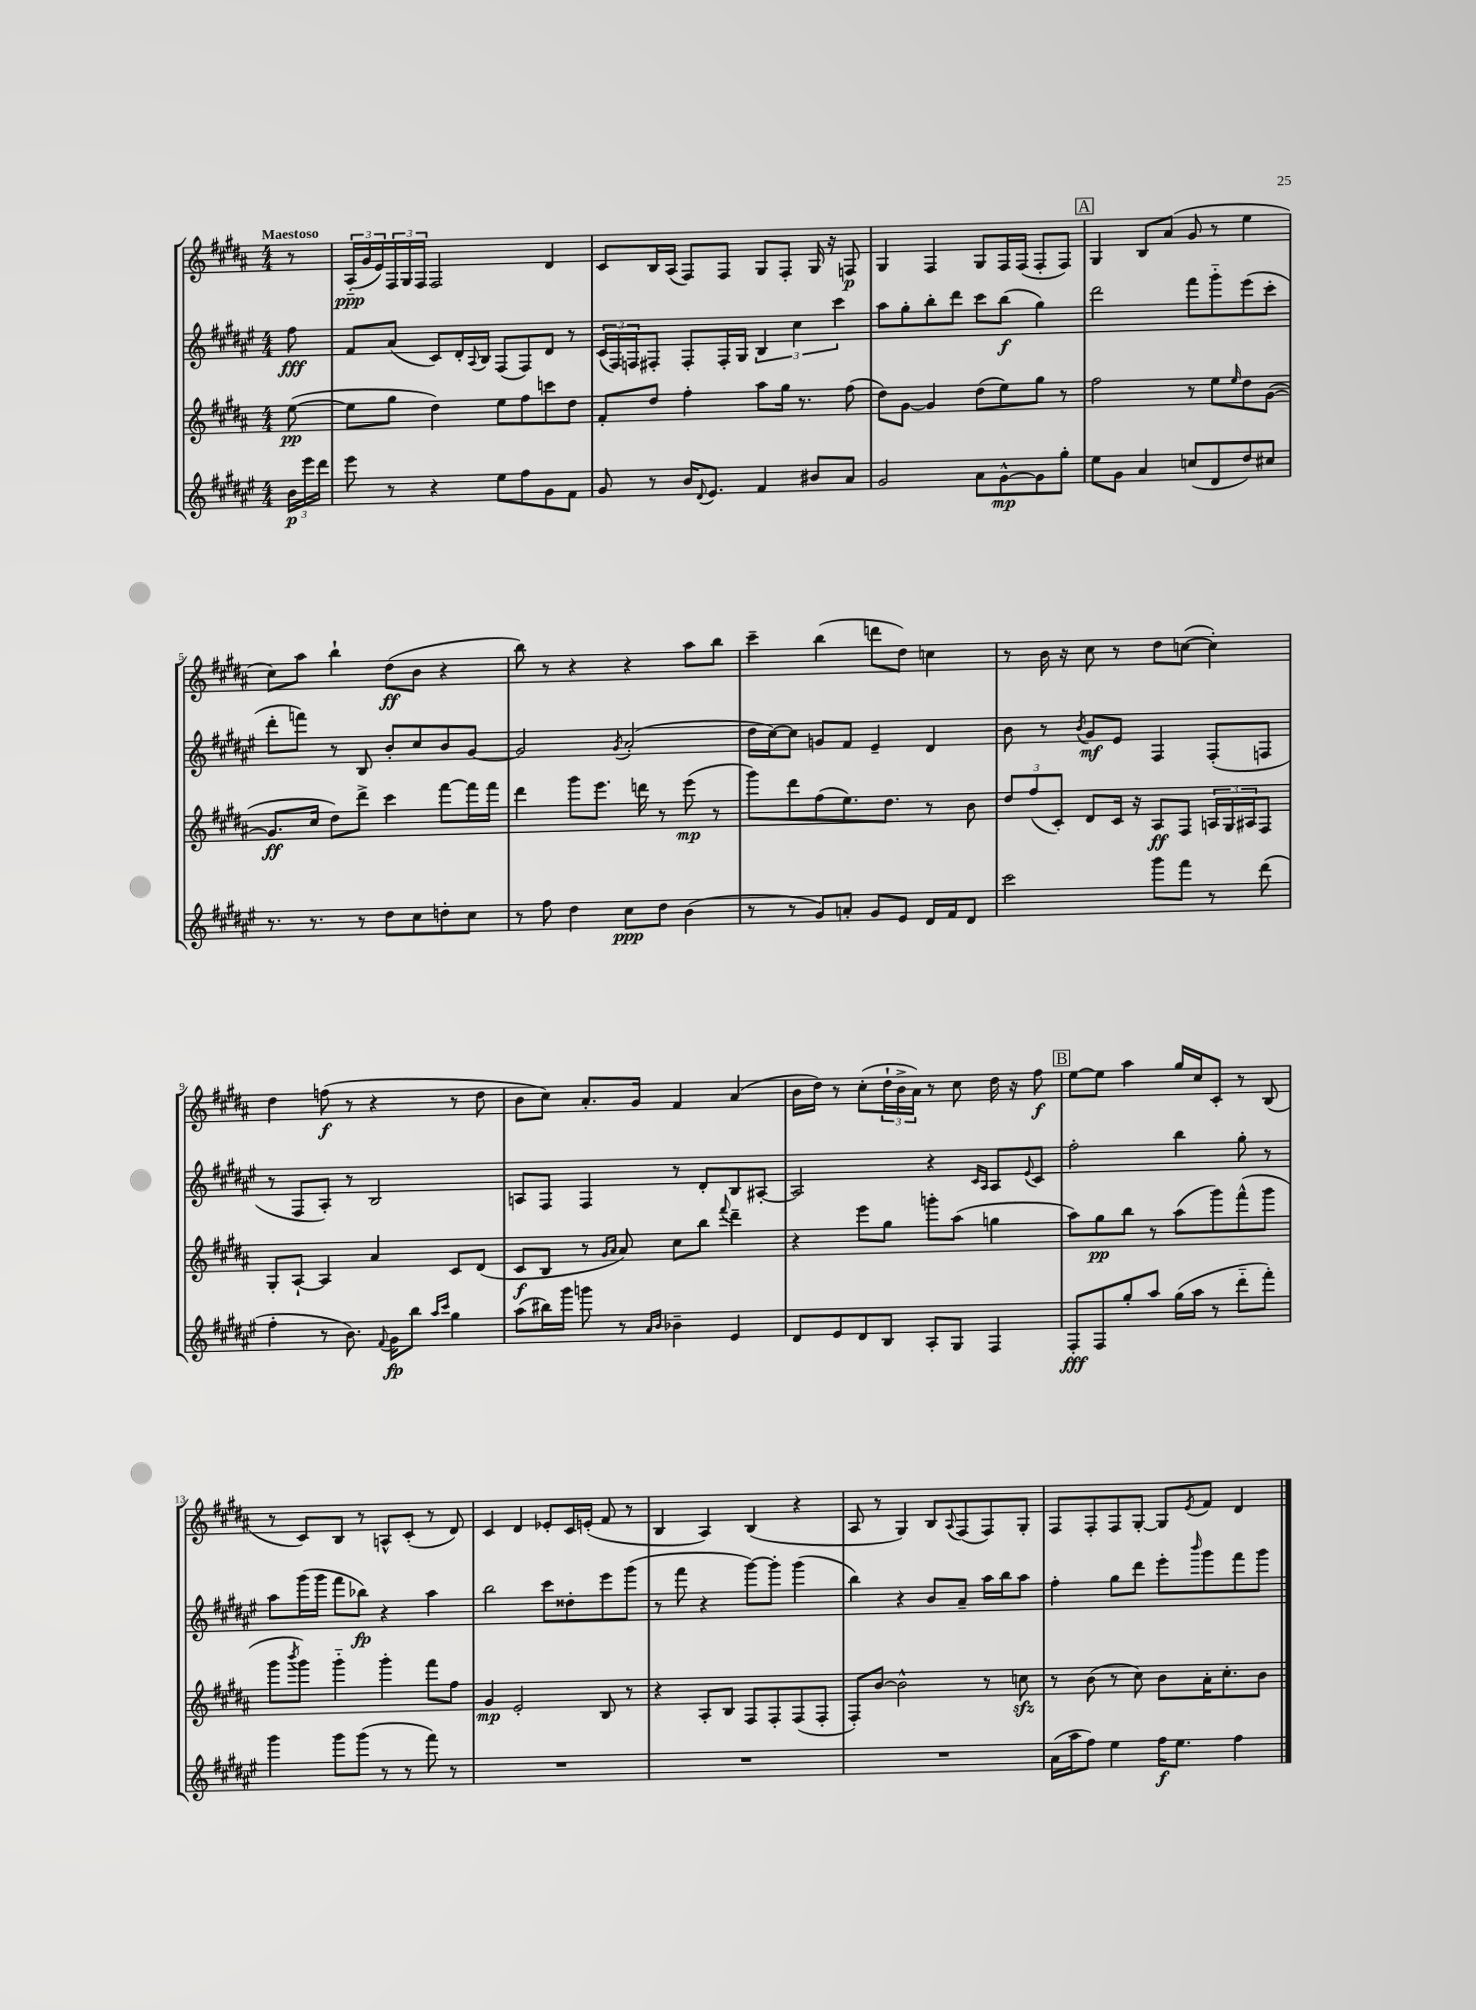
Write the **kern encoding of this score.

**kern	**kern	**kern	**kern
*staff4	*staff3	*staff2	*staff1
*clefG2	*clefG2	*clefG2	*clefG2
*k[f#c#g#d#a#e#]	*k[f#c#g#d#a#]	*k[f#c#g#d#a#e#]	*k[f#c#g#d#a#]
*M4/4	*M4/4	*M4/4	*M4/4
24b\LL	([8ee\	8ff#\	8r
24eee#\	.	.	.
24ddd#\JJ	.	.	.
=	=	=	=
8eee#\	8ee\]L	8f#/L	(24A#'~/LL
.	.	.	24g#/
.	.	.	24e/)
8r	8gg#\J	(8a#/J	24F#/
.	.	.	24G#/
.	.	.	24F#/JJ
4r	4dd#\)	8c#/L)	2F#/
.	.	16d#'/L	.
.	.	8qqA#/	.
.	.	16B/JJ	.
8ee#\L	8ee\L	(8F#/L	.
8ff#\	8ff#\	8F#/)	.
8g#\	8ccc\	8d#/J	4d#/
8f#\J	8dd#\J	8r	.
=	=	=	=
8g#/	8f#'/L	(24c#/LL	8c#/L
.	.	24F#/)	.
.	.	24F/J	.
8r	8dd#/J	8F#'/J	16B/L
.	.	.	(16A#/JJ
16b/LK	4ff#'\	8F#'/L	8F#/L)
8qqd#/	.	.	.
8.e#/J	.	.	.
.	.	16F#'/L	8F#/J
.	.	16G#/JJ	.
4f#/	8aa#\L	6B/	8G#/L
.	16gg#\Jk	.	8F#'/J
.	.	6cc#\	.
.	8.r	.	.
8b#/L	.	.	16G#/
.	.	.	16r
.	.	6ccc#\	.
8a#/J	(8ff#\	.	8F/
=	=	=	=
2g#/	8dd#\L)	8aa#\L	4G#/
.	[8g#\J	8gg#'\	.
.	4g#/]	8bb'\	4F#/
.	.	8ddd#\J	.
8a#\L	(8dd#\L	8ccc#\L	8G#/L
[8g#^^\	8ee\)	(8bb\J	16F#/L
.	.	.	(16F#/JJ
8g#\]	8gg#\J	4gg#\)	8F#'/L
8gg#'\J	8r	.	8F#/J)
=	=	=	=
8ee#\L	2ff#\	2ddd#\	4G#/
8g#\J	.	.	.
4a#/	.	.	8B/L
.	.	.	(8a#/J
(8cc/L	8r	8fff#\L	8g#/
8d#/	8ee\L	8ggg#'~\	8r
.	16qqee/	.	.
8dd#/)	8dd#\	(8eee#\	4ee\
8cc#/J	([8g#\J	8ccc#'\J	.
=	=	=	=
8.r	8.g#/]L	8ddd#'\L	8cc#\L)
.	.	8fff\J)	8aa#\J
8.r	16cc#/Jk	.	.
.	8dd#\L)	8r	4bb`\
8r	8ddd#^\J	8B/	.
8dd#\L	4ccc#\	8b'/L	(8dd#\L
8cc#\	.	8cc#/	8b\J
8dd'\	[8fff#\L	8b/	4r
8cc#\J	16fff#\]L	[8g#/J	.
.	16fff#\JJ	.	.
=	=	=	=
8r	4ddd#\	2g#/]	8bb\)
8ff#\	.	.	8r
4dd#\	8ggg#\L	.	4r
.	8.eee\J	.	.
.	.	8qg#/	.
8cc#\L	.	(2a#'/	4r
.	16ddd\	.	.
8dd#\J	8r	.	.
(4b\	(8eee\	.	8aa#\L
.	8r	.	8bb\J
=	=	=	=
8r	8ggg#\L)	16dd#\LL	4ccc#~\
.	.	[16cc#\J)	.
8r	8ddd#\	8cc#\]J	.
8g#/L)	(8ff#\	8g/L	(4bb\
8a'/J	8.ee\)	8f#/J	.
8g#/L	.	4e#~/	8ddd\L
.	8.dd#\J	.	.
8e#/J	.	.	8dd#\J)
16d#/LL	8r	4d#/	4cc\
16f#/J	.	.	.
8d#/J	8b\	.	.
=	=	=	=
2ccc#\	12dd#/L	8b\	8r
.	(12ff#/	.	.
.	.	8r	16b\
.	12c#'/J)	.	.
.	.	.	16r
.	.	8qb/	.
.	8d#/L	8g#/L	8cc#\
.	16c#/Jk	8e#/J	8r
.	16r	.	.
8ggg#\L	8A#/L	4F#/	8dd#\L
8fff#\J	8F#/J	.	([8cc\J
8r	24A/LL	(8F#'/L	4cc'\])
.	24G#/	.	.
.	24A#/J	.	.
(8ddd#\	8F#/J	8F/J	.
=	=	=	=
4ff#'\	8G#'/L	8r	4dd#\
.	[8A#`/J	8F#/L	.
8r	4A#/]	8A#'/J)	(8ff\
8.b\)	.	8r	8r
.	4a#/	2B/	4r
8qqf#/	.	.	.
16g#\LK	.	.	.
8bb\J	.	.	.
16qqaa#/LL	.	.	.
16qqccc#/JJ	.	.	.
4gg#\	8c#/L	.	8r
.	(8d#/J	.	8dd#\
=	=	=	=
(8aa#\L	8c#/L	8A/L	8b\L
16bb#\L)	8B/J	8F#/J	8cc#\J)
16ggg#\JJ	.	.	.
8ggg\	8r	4F#/	8.a#'/L
.	16qqg#/LL	.	.
.	16qqa#/JJ	.	.
8r	8a#/)	.	.
.	.	.	16g#/Jk
16qqa#/LL	.	.	.
16qqb/JJ	.	.	.
4b-~\	8cc#\L	8r	4f#/
.	8bb\J	8d#'/L	.
.	8qqfff#/	.	.
4e#/	4ddd#~\	8B/	(4a#/
.	.	[8A#'/J	.
=	=	=	=
8d#/L	4r	2A#/]	16b\LL
.	.	.	16dd#\JJ)
8e#/	.	.	8r
8d#/	8eee\L	.	(8cc#'\L
8B/J	8gg#\J	.	24dd#`\L
.	.	.	24b^\
.	.	.	24a#\JJ)
8A#'/L	8ggg'\L	4r	8r
8G#/J	(8aa#\J	.	8cc#\
.	.	16qqc#/LL	.
.	.	16qqA#/JJ	.
4F#/	4gg\	8A#/L	16dd#\
.	.	.	16r
.	.	8qqe#/	.
.	.	8c#/J	8ff#\
=	=	=	=
8F#'/L	8aa#\L)	2ff#'\	[8ee\L
8F#/	8gg#\	.	8ee\]J
8gg#'/	8bb\J	.	4aa#\
8aa#/J	8r	.	.
(16gg#\LL	(8aa#\L	4bb\	16gg#/LL
16aa#\JJ	.	.	16cc#/J
8r	8ggg#\)	.	8c#'/J
8ddd#'~\L	(8fff#^^\	8gg#'\	8r
8fff#'\J)	8ggg#\J	8r	(8B/
=	=	=	=
4ggg#\	8ggg#\L	8aa#\L	8r
.	8qbbb/	.	.
.	8ggg#\J)	(16ggg#\L	8c#/L)
.	.	16ggg#\JJ	.
8ggg#\L	4ggg#'~\	8fff#\L	8B/J
(8ggg#\J	.	8bb-\J)	8r
8r	4ggg#'\	4r	8A^^/L
8r	.	.	(8c#'/J
8fff#\)	8fff#\L	4aa#\	8r
8r	8ff#\J	.	8d#/)
=	=	=	=
1r	4g#/	2bb\	4c#/
.	2e'/	.	4d#/
.	.	8ccc#\L	8e-'/L
.	.	8dd##'\	16c#/L
.	.	.	(16e'/JJ
.	8B/	8eee#\	8f#/
.	8r	(8ggg#\J	8r
=	=	=	=
1r	4r	8r	4B/
.	.	8fff#\	.
.	8A#'/L	4r	4A#/)
.	8B/J	.	.
.	8F#/L	[8ggg#\L)	(4B/
.	8F#'/	8ggg#'\]J	.
.	(8F#/	(4ggg#\	4r
.	8F#'/J	.	.
=	=	=	=
1r	8F#'/L)	4bb\)	8A#/
.	[8b/J	.	8r
.	2b^^\]	4r	4G#/)
.	.	8b/L	8B/L
.	.	.	8qqA#/
.	.	8a#~/J	(8F#/
.	8r	16aa#\LL	8F#/)
.	.	16bb\J	.
.	8cc\	8aa#\J	8G#'/J
=	=	=	=
(16a#\LL	8r	4ff#'\	8F#/L
16aa#\J	.	.	.
8ff#\J)	(8b\	.	8F#'/
4ee#\	8r	8gg#\L	8F#/
.	8cc#\)	8ddd#\J	[8G#'/J
16ff#\LK	8b\L	8eee#'\L	8G#/]L
8.ee#\J	.	.	.
.	.	16qqbbb/	8qe/
.	16a#'\K	8ggg#\	8f#/J
.	8.cc#'\	.	.
4ff#\	.	8fff#\	4d#/
.	8b\J	8ggg#\J	.
==	==	==	==
*-	*-	*-	*-
